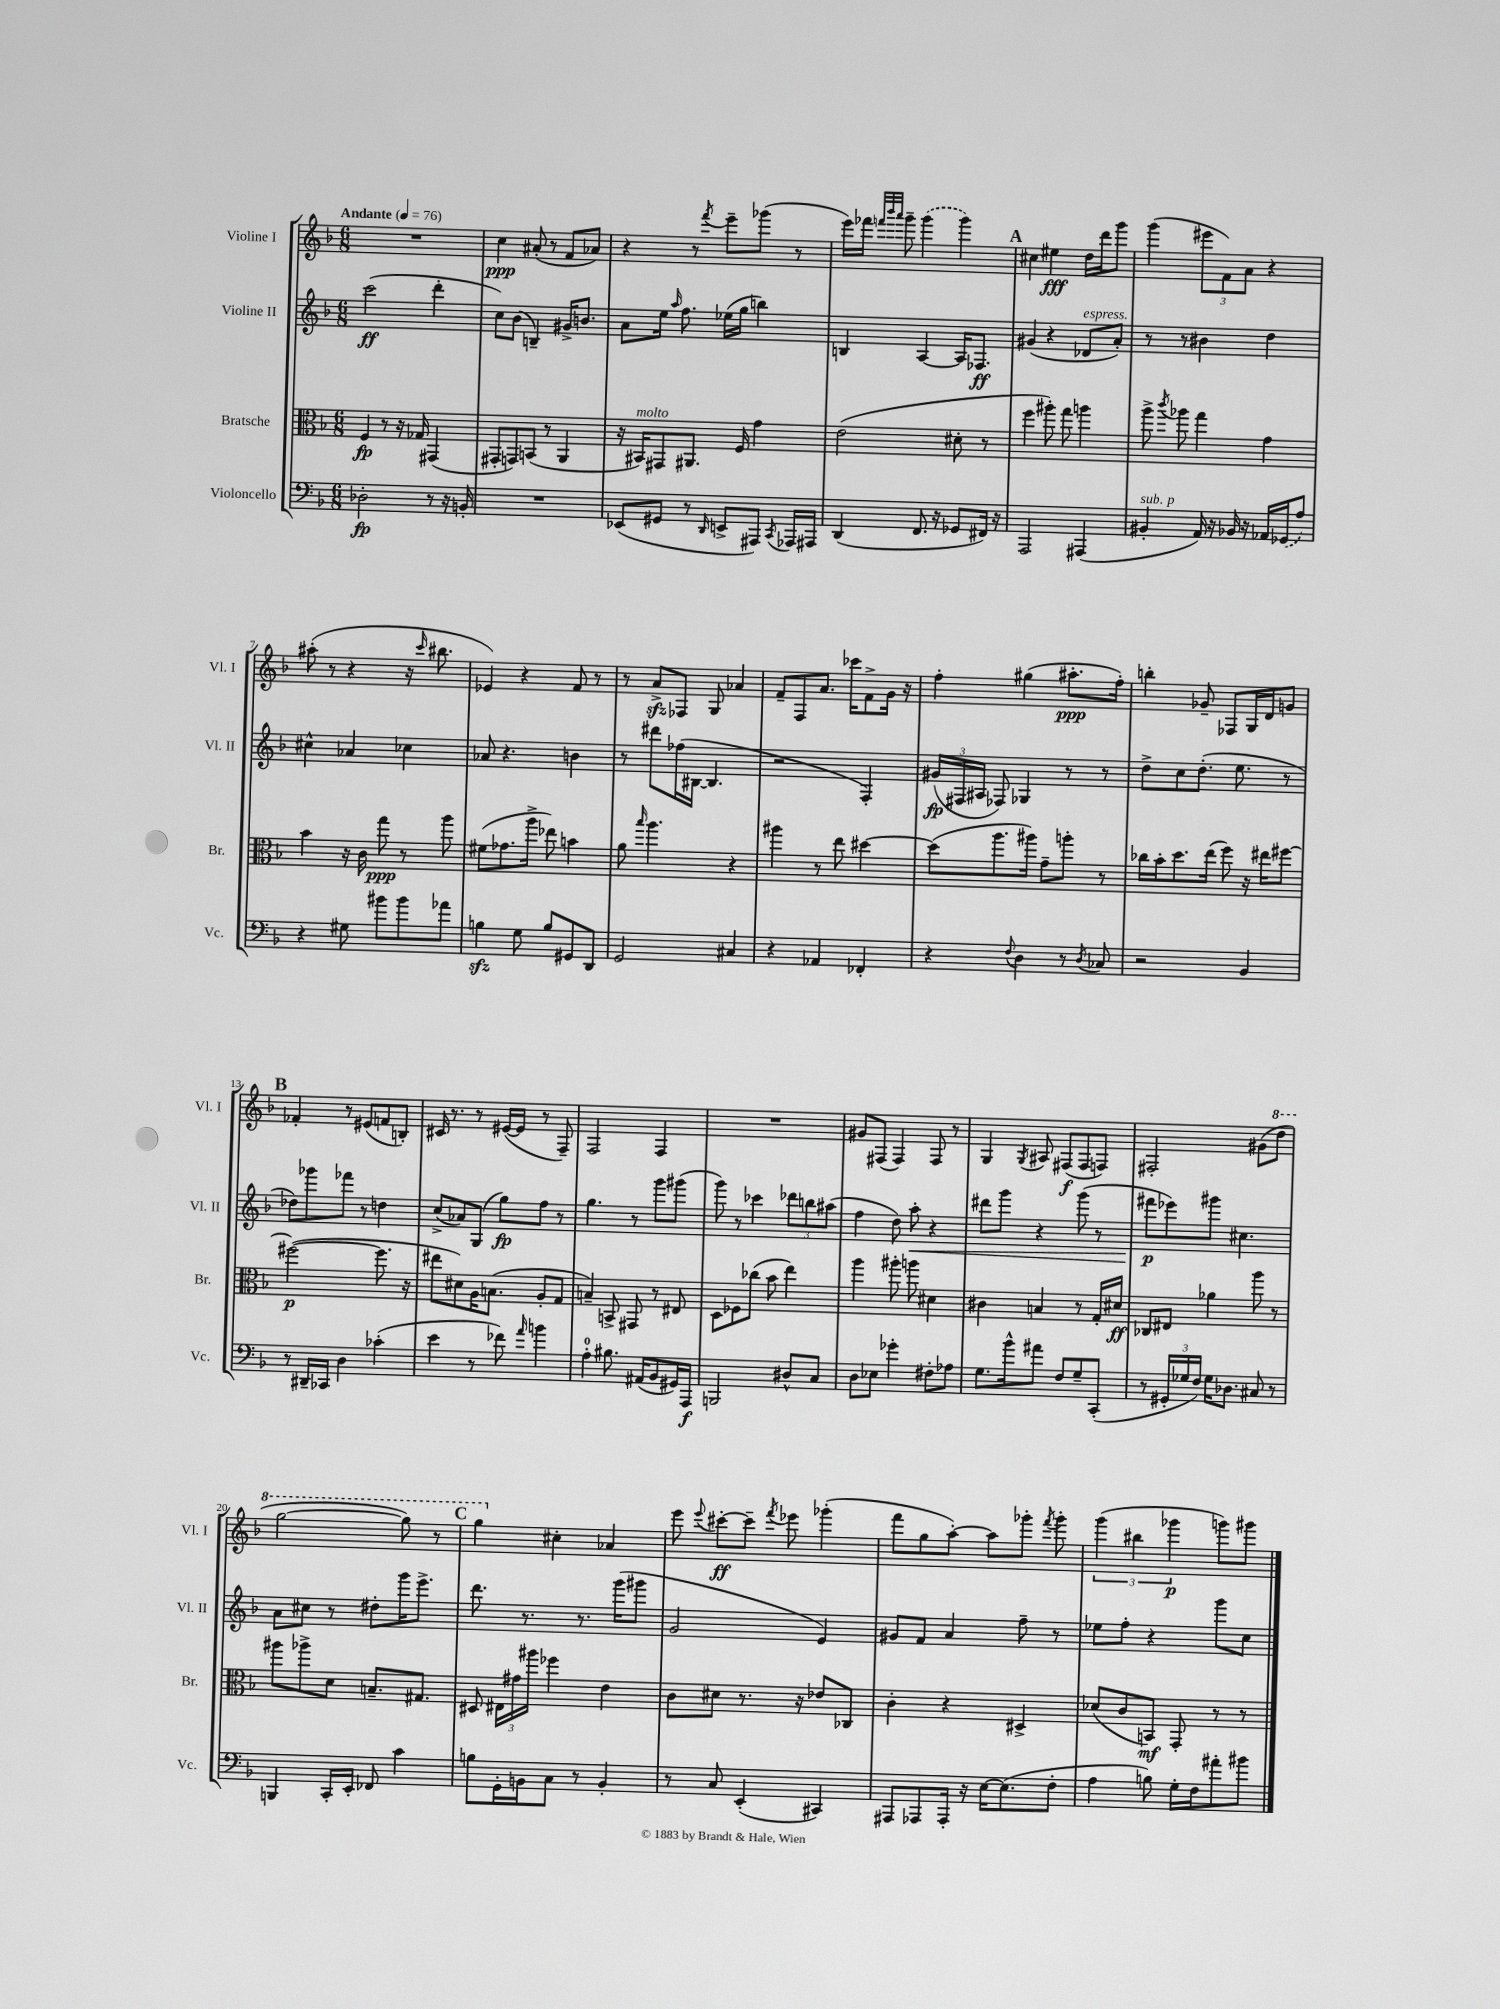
<<
\new StaffGroup <<
\new Staff = "s0" \with { instrumentName = "Violine I" shortInstrumentName = "Vl. I" } {
    \clef treble \key f \major \numericTimeSignature \time 6/8 \tempo "Andante" 4 = 76
    \autoBeamOff R2. |
    c''4\ppp ais'8-.( r8 f'8[ aes'8]) |
    r4 r8 \acciaccatura { f'''8 } e'''8[-- ges'''8]( r8 |
    e'''16[) fes'''16] \grace { f'''32[ bes'''32 a'''32] } g'''8-- \once \slurDashed g'''4( g'''4) |
    \mark \markup { \bold "A" } cis''4 eis''4\fff d''16[ d'''16 g'''8] |
    g'''4( \tuplet 3/2 { eis'''8[ f'8) a'8] } r4 |
    ais''8-.( r8 r4 r16 \grace { c'''16 } bis''8. |
    ees'4) r4 f'8 r8 |
    r8 a'8[->\sfz fes8] g8 aes'4 |
    f'8[-- f8 a'8.] ces'''16[ f'8-> g'16] r16 |
    f''4-. gis''4( ais''8.[-.\ppp f''16]-.) |
    b''4-. ges'8-- fes8[ g16 d'16 g'8] |
    \mark \markup { \bold "B" } fes'4-. r8 eis'8[( f'8 b8]-.) |
    cis'16 r8. r8 eis'16[~( eis'16] r8 f8--) |
    f2 f4 |
    R2. |
    gis'8[ fis8]( fis4) fis8 r8 |
    g4 \acciaccatura { g8 } ais8 fis8[\f( fis8 f8]) |
    fis2-. gis'8[( \ottava #1 d'''8] |
    g'''2~ g'''8) r8 |
    \mark \markup { \bold "C" } g'''4 \ottava #0 cis''4-. aes'4 |
    e'''8 \appoggiatura { e'''8 } cis'''8[~-.\ff cis'''8]-- \acciaccatura { f'''8 } ees'''8 ges'''4-.( |
    f'''8[ g''8 a''8]~-.) a''8[ ges'''8]-. \acciaccatura { f'''8 } ges'''8-. |
    \tuplet 3/2 { g'''4( bis''4 ges'''4\p } g'''8[) gis'''8] \bar "|." |
}
\new Staff = "s1" \with { instrumentName = "Violine II" shortInstrumentName = "Vl. II" } {
    \clef treble \key f \major \numericTimeSignature \time 6/8
    \autoBeamOff c'''2\ff( d'''4-. |
    c''8[) bes'8]( b4--) gis'16[-> b'8.] |
    a'8[ e''16] \grace { a''16 } f''8. ees''16[( g''16] b''4) |
    b4 a4~ a16[ fes8.]\ff |
    \mark \markup { \bold "A" } gis'4( r4 des'8[^\markup { \italic "espress." } a'8]-.) |
    r8 r8 bis'4 d''4 |
    cis''4-^ aes'4 ces''4 |
    aes'8 r4. b'4 |
    r8 dis'''8[ fes''16( bis16]~ bis4. |
    r2 f4-.) |
    \tuplet 3/2 { gis'16[\fp( fis16 ais16] } fes8) ges4 r8 r8 |
    d''8[-> c''8 d''8.]-.( e''8. r8 |
    \mark \markup { \bold "B" } des''8[) ges'''8 fes'''8] r8 d''4 |
    c''8[->( aes'8) g8]( g''8[\fp) f''8] r8 |
    g''4. r8 g'''8[ gis'''8]( |
    g'''8) r8 ces'''4 \tuplet 3/2 { des'''8[ b''8 ais''8]( } |
    f''4 d''8) a''8-.\< r4 |
    dis'''8[ g'''8] r4 g'''8( r8 |
    fis'''8[\p\! ees'''8) gis'''8] cis''4. |
    a'8[ cis''8] r8 dis''8[-. g'''16 e'''8.]-> |
    \mark \markup { \bold "C" } d'''8. r8. r8. g'''16[( gis'''8] |
    g'2 e'4) |
    gis'8[ f'8] a'4 f''8-- r8 |
    ees''8[ f''8]-. r4 g'''8[ c''8] \bar "|." |
}
\new Staff = "s2" \with { instrumentName = "Bratsche" shortInstrumentName = "Br." } {
    \clef alto \key f \major \numericTimeSignature \time 6/8
    \autoBeamOff f4\fp r8 r16 ges16 gis,4( |
    gis,8[-. g,8) b,8]( r8 a,4 |
    r16 bis,16[^\markup { \italic "molto" }) gis,8 ais,8.] f16 g'4 |
    e'2( dis'8-. r8 |
    \mark \markup { \bold "A" } f''4 ais''8-.) g''8 a''4 |
    a''8-> \acciaccatura { c'''8 } aes''8 g''4 g'4 |
    bes'4 r16 c'16 g''8\ppp r8 a''8 |
    fis'8[( ges'8. a''16]-> ees''8) b'4 |
    a'8 \grace { bes''16 } a''4. r4 |
    ais''4 r8 e''8 dis''4~ |
    dis''8[( a''8. ais''16]) g'8[-- a''8]-. r8 |
    ces''16[ bes'16-. d''8. e''16]( f''8) r16 eis''16[ fis''8]~ |
    \mark \markup { \bold "B" } fis''2~\p( fis''8. r16 |
    eis''8[ dis'8) a16 b8.]( a8[-. g8] |
    b4--) b,8-> gis,8 r8 eis8 |
    d8[ fes8 ces''8]( bes'8 e''4) |
    a''4 ais''8-. a''8 dis'4 |
    cis'4 b4 r8 g16[-. dis'16]\ff |
    ces8[ eis8] aes'4 a''8 r8 |
    ais''8[ aes''8-> d'8] b8.[-- gis8.] |
    \mark \markup { \bold "C" } dis8 \tuplet 3/2 { eis16[ gis'16 ais''16] } fes''4 e'4 |
    c'8[ dis'8] r8. r16 ees'8[ ces8] |
    c'4-. r4 dis4-> |
    des'8[( c'8 b,8]\mf) g,8-. r8 r8 \bar "|." |
}
\new Staff = "s3" \with { instrumentName = "Violoncello" shortInstrumentName = "Vc." } {
    \clef bass \key f \major \numericTimeSignature \time 6/8
    \autoBeamOff des2-.\fp r8 r16 b,16-. |
    R2. |
    ees,8[( gis,8] r8 \grace { d,16 } e,8[-> ais,,8]) \acciaccatura { c,8 } aes,,16[ ais,,16] |
    d,4( f,8. r16 ges,8[ fis,16]) r16 |
    \mark \markup { \bold "A" } a,,2 ais,,4( |
    bis,4-.^\markup { \italic "sub. p" } a,16) r16 bes,16 r16 aes,16[ \once \slurDashed ges,16( a8]) |
    r4 gis8 bis'8[ bis'8 aes'8] |
    b4\sfz g8 b8[ gis,8 d,8] |
    g,2 cis4 |
    r4 aes,4 fes,4-. |
    r4 \appoggiatura { f8 } d4 r8 \acciaccatura { d8 } ces8 |
    r2 bes,4 |
    \mark \markup { \bold "B" } r8 dis,16[-- ces,16] d4 ces'4-.( |
    e'4 r8 fes'8) \grace { a'16 } b'4 |
    a4-0-. bis8. ais,16[( bes,8 gis,16) a,,16]\f |
    b,,2 dis8[-^ c8] |
    d8[ ees8] ges'4-. fis8[-. aes8] |
    g8.[ bes'16-^ ais'8] f8[ g8-- c,8]-.( |
    r8 \tuplet 3/2 { gis,16[-. ges16 f16]) } ges16[ des8.] cis8 r8 |
    b,,4 c,16[-. e,16]-. fes,8 c'4 |
    \mark \markup { \bold "C" } b8[ g,16-. b,16 c8] r8 b,4-. |
    r8 c8 e,4-.( cis,4) |
    ais,,8[ aes,,8 aes,,16]-. r16 e16[~ e8.( f8]-. |
    a4 b8) g16[-. f16 ais'8-. bis'8] \bar "|." |
}
>>
>>
